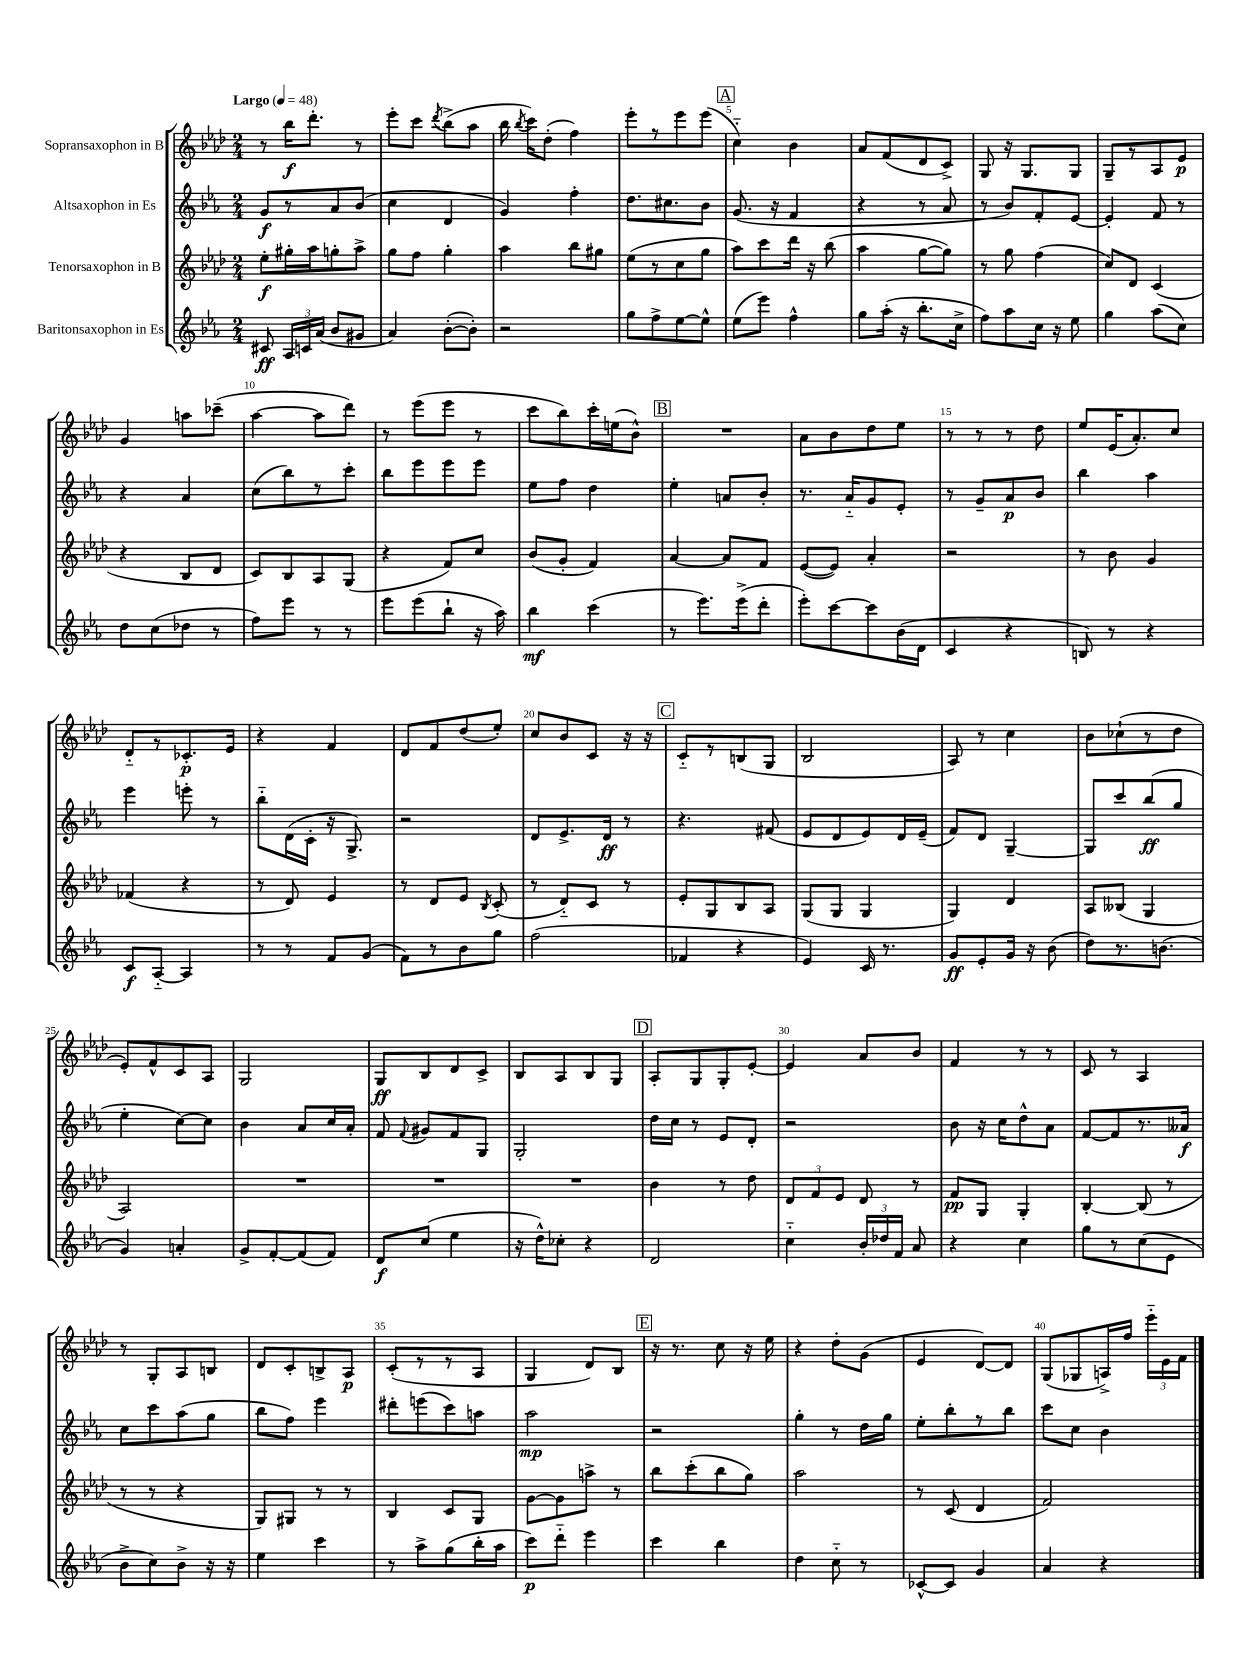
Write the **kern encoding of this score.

**kern	**kern	**kern	**kern
*staff4	*staff3	*staff2	*staff1
*clefG2	*clefG2	*clefG2	*clefG2
*k[b-e-a-]	*k[b-e-a-d-]	*k[b-e-a-]	*k[b-e-a-d-]
*M2/4	*M2/4	*M2/4	*M2/4
*MM48	*MM48	*MM48	*MM48
8c#/	8ee-'\L	8g/L	8r
24A-/LL	16gg#'\L	8r	16bb-\LK
24c/	.	.	.
.	16aa-\J	.	8.ddd-'\J
(24a-/JJ	.	.	.
8b-/L	8gg'\	8a-/	.
8g#/J	8aa-^\J	(8b-/J	8r
=	=	=	=
4a-/)	8gg\L	4cc\	8eee-'\L
.	8ff\J	.	8ccc\J
.	.	.	8qddd-/
([8b-'\L	4gg'\	4d/	(8bb-^\L
8b-'\]J)	.	.	8aa-\J
=	=	=	=
2r	4aa-\	4g/)	16bb-\
.	.	.	8qbb-/
.	.	.	16ccc\LK)
.	.	.	(8dd-'\J
.	8bb-\L	4ff'\	4ff\)
.	8gg#\J	.	.
=	=	=	=
8gg\L	(8ee-\L	8.dd\L	8eee-'\L
8ff^\	8r	.	8r
.	.	8.cc#\	.
[8ee-\	8cc\	.	8eee-\
8ee-^^\]J	8gg\J	8b-\J	(8eee-\J
=	=	=	=
(8ee-\L	8aa-\L)	(8.g/	4cc'~\)
8eee-\J)	8ccc\	.	.
.	.	16r	.
4ff^^\	16ddd-\Jk	4f/	4b-\
.	16r	.	.
.	(8bb-\	.	.
=	=	=	=
8gg\L	4aa-\	4r	8a-/L
(16aa-'\Jk	.	.	(8f/
16r	.	.	.
8.bb-'\L	[8gg\L	8r	8d-/
.	8gg\]J)	8a-/	8c^/J)
16cc^\Jk	.	.	.
=	=	=	=
8ff\L)	8r	8r	8G/
8aa-\	8gg\	8b-/L)	16r
.	.	.	8.G/L
16cc\Jk	(4ff\	8f'/	.
16r	.	.	.
8ee-\	.	[8e-/J	8G/J
=	=	=	=
4gg\	8cc/L)	4e-'/]	8G~/L
.	8d-/J	.	8r
(8aa-\L	(4c/	8f/	8A-/
8cc\J)	.	8r	8e-/J
=	=	=	=
8dd\L	4r	4r	4g/
(8cc\	.	.	.
8dd-\J	8B-/L	4a-/	8aa\L
8r	8d-/J	.	(8ccc-~\J
=	=	=	=
8ff\L)	8c/L)	(8cc\L	[4aa-\
8eee-\J	8B-/	8bb-\)	.
8r	8A-/	8r	8aa-\]L
8r	(8G/J	8ccc'\J	8ddd-\J)
=	=	=	=
8eee-\L	4r	8bb-\L	8r
(8eee-\	.	8eee-\	(8eee-\L
8bb-`\J	8f/L)	8eee-\	8eee-\J
16r	8cc/J	8eee-\J	8r
16aa-\)	.	.	.
=	=	=	=
4bb-\	(8b-/L	8ee-\L	8ccc\L
.	8g'/J	8ff\J	8bb-\)
(4ccc\	4f/)	4dd\	16ccc'\L
.	.	.	(16ee\J
.	.	.	8b-^^\J)
=	=	=	=
8r	[4a-/	4ee-'\	2r
8.eee-\L)	.	.	.
.	8a-/]L	8a/L	.
(16eee-^\k	.	.	.
8ddd'\J	8f/J	8b-'/J	.
=	=	=	=
8eee-'\L)	([8e-/L	8.r	8a-\L
[8ccc\	8e-/]J)	.	8b-\
.	.	16a-'~/LK	.
8ccc\]	4a-'/	8g/	8dd-\
(16b-\L	.	8e-'/J	8ee-\J
16d\JJ	.	.	.
=	=	=	=
4c/	2r	8r	8r
.	.	8g~/L	8r
4r	.	8a-/	8r
.	.	8b-/J	8dd-\
=	=	=	=
8B/)	8r	4bb-\	8ee-/L
8r	8b-\	.	(16e-/K
.	.	.	8.a-'/)
4r	4g/	4aa-\	.
.	.	.	8cc/J
=	=	=	=
8c/L	(4f-/	4eee-\	8d-'~/L
[8A-'~/J	.	.	8r
4A-/]	4r	8eee'\	8.c-'/
.	.	8r	.
.	.	.	16e-/Jk
=	=	=	=
8r	8r	8bb-'~\L	4r
8r	8d-/)	(16d\L	.
.	.	16c'\JJ	.
8f/L	4e-/	16r	4f/
.	.	8.G^/)	.
(8g/J	.	.	.
=	=	=	=
8f\L)	8r	2r	8d-/L
8r	8d-/L	.	8f/
8b-\	8e-/J	.	(8dd-/
.	8qB-/	.	.
8gg\J	(8c'/	.	8ee-'/J)
=	=	=	=
(2ff\	8r	8d/L	8cc/L
.	8d-'~/L)	8.e-^/	8b-/
.	8c/J	.	8c/J
.	.	16d/Jk	.
.	8r	8r	16r
.	.	.	16r
=	=	=	=
4f-/	8e-'/L	4.r	8c'~/L
.	8G/	.	8r
4r	8B-/	.	(8B/
.	8A-/J	(8f#/	8G/J
=	=	=	=
4e-/)	(8G/L	8e-/L	2B-/
.	8G/J	8d/	.
16c/	4G/	8e-/)	.
8.r	.	.	.
.	.	16d/L	.
.	.	(16e-~/JJ	.
=	=	=	=
8g/L	4G/)	8f/L)	8A-/)
8e-'/	.	8d/J	8r
16g/Jk	4d-/	[4G~/	4cc\
16r	.	.	.
(8b-\	.	.	.
=	=	=	=
8dd\L)	8A-/L	8G/]L	8b-\L
8.r	(8B--/J	8ccc/	(8cc-`\
.	4G/	(8bb-/	8r
(8.b\J	.	.	.
.	.	8gg/J	8dd-\J
=	=	=	=
4g/)	2A-/)	4ee-'\	8e-'/L)
.	.	.	8f^^/
4a'/	.	[8cc\L)	8c/
.	.	8cc\]J	8A-/J
=	=	=	=
8g^/L	2r	4b-\	2G/
[8f'/	.	.	.
(8f/]	.	8a-/L	.
8f/J)	.	16cc/L	.
.	.	16a-'/JJ	.
=	=	=	=
8d/L	2r	8f/	8G/L
.	.	8qqf/	.
(8cc/J	.	8g#/L	8B-/
4ee-\	.	8f/	8d-/
.	.	8G/J	8c^/J
=	=	=	=
16r	2r	2G'/	8B-/L
16dd^^\LK)	.	.	.
8cc-'\J	.	.	8A-/
4r	.	.	8B-/
.	.	.	8G/J
=	=	=	=
2d/	4b-\	16dd\LL	8A-'/L
.	.	16cc\JJ	.
.	.	8r	8G/
.	8r	8e-/L	8G'/
.	8dd-\	8d'/J	[8e-'/J
=	=	=	=
4cc'~\	12d-/L	2r	4e-/]
.	12f/	.	.
.	12e-/J	.	.
24b-'/LL	8d-/	.	8a-/L
24dd-/	.	.	.
24f/JJ	.	.	.
8a-/	8r	.	8b-/J
=	=	=	=
4r	8f/L	8b-\	4f/
.	8G/J	16r	.
.	.	16cc\LK	.
4cc\	4G'/	8dd^^\	8r
.	.	8a-\J	8r
=	=	=	=
8gg\L	[4B-'/	[8f/L	8c/
8r	.	8f/]	8r
(8cc\	(8B-/]	8.r	4A-/
8e-\J	8r	.	.
.	.	16a--/Jk	.
=	=	=	=
8b-^\L	8r	8cc\L	8r
8cc\)	8r	8ccc\	8G'/L
8b-^\J	4r	(8aa-\	8A-/
16r	.	8gg\J	8B/J
16r	.	.	.
=	=	=	=
4ee-\	8G/L)	8bb-\L	8d-/L
.	8G#/J	8ff\J)	8c'/
4ccc\	8r	4eee-\	8B^/
.	8r	.	8A-/J
=	=	=	=
8r	4B-/	8ddd#'\L	(8c'/L
8aa-^\L	.	(8eee\	8r
(8gg\	8c/L	8ccc\)	8r
16bb-'\L	8G/J	8aa\J	8A-/J
16aa-\JJ	.	.	.
=	=	=	=
8ccc\L)	[8g\L	2aa-\	4G/
8ddd'~\J	8g\]	.	.
4eee-\	8aa^\J	.	8d-/L)
.	8r	.	8B-/J
=	=	=	=
4ccc\	8bb-\L	2r	16r
.	.	.	8.r
.	(8ccc'\	.	.
4bb-\	8bb-\	.	8cc\
.	8gg\J)	.	16r
.	.	.	16ee-\
=	=	=	=
4dd\	2aa-\	4gg'\	4r
8cc'~\	.	8r	8dd-'\L
8r	.	16dd\LL	(8g\J
.	.	16gg\JJ	.
=	=	=	=
[8c-^^/L	8r	8ee-'\L	4e-/
8c-/]J	(8c/	8bb-'\	.
4g/	4d-/	8r	[8d-/L)
.	.	8bb-\J	8d-/]J
=	=	=	=
4a-/	2f/)	8ccc\L	(8G/L
.	.	8cc\J	8G-/
4r	.	4b-\	16A^/L)
.	.	.	16ff/JJ
.	.	.	24eee-'~\LL
.	.	.	24e-\
.	.	.	24f\JJ
==	==	==	==
*-	*-	*-	*-
